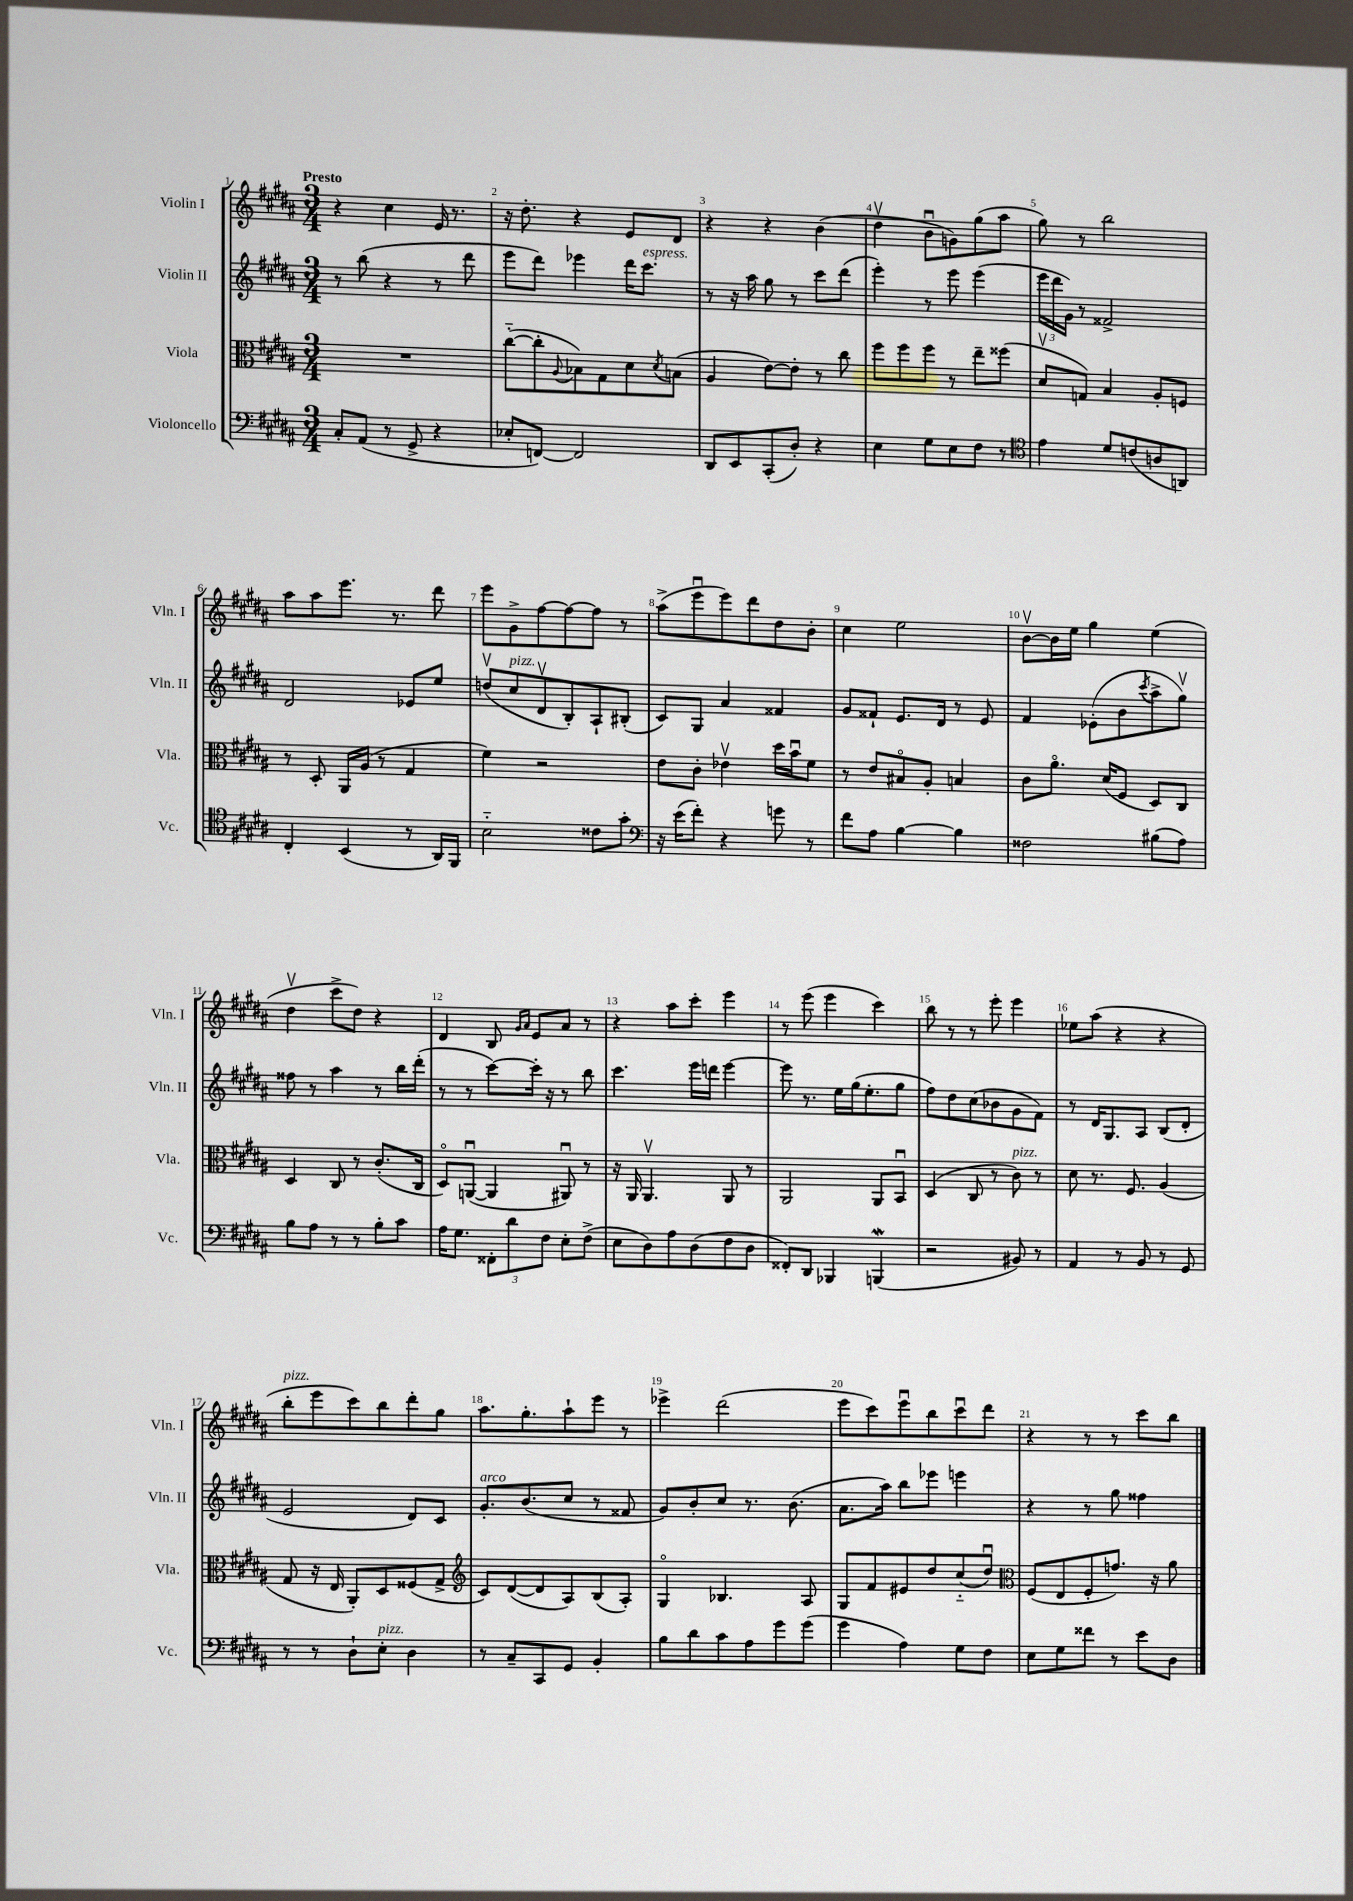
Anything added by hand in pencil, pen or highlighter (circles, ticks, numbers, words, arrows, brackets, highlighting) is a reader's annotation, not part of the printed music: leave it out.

**kern	**kern	**kern	**kern
*staff4	*staff3	*staff2	*staff1
*clefF4	*clefC3	*clefG2	*clefG2
*k[f#c#g#d#a#]	*k[f#c#g#d#a#]	*k[f#c#g#d#a#]	*k[f#c#g#d#a#]
*M3/4	*M3/4	*M3/4	*M3/4
8C#'	2.r	8r	4r
(8AA#	.	(8bb	.
8r	.	4r	4cc#
8GG#^	.	.	.
4r	.	8r	16e
.	.	.	8.r
.	.	8ddd#	.
=	=	=	=
8E-'	([8cc#'~	8eee	16r
.	.	.	8.dd#'
[8FF)	8cc#']	8ddd#)	.
.	8qqA#	.	.
2FF]	8B-)	4eee-	4r
.	8G#	.	.
.	8d#	16ddd#	8e
.	.	8.ccc#	.
.	8qd#	.	.
.	(8B	.	8d#
=	=	=	=
8DD#	4A#	8r	4r
8EE	.	16r	.
.	.	16aa#	.
(8CC#'	[8e)	8gg#	4r
8D#')	8e']	8r	.
4r	8r	8ccc#	(4b
.	8cc#	(8ddd#	.
=	=	=	=
4E	8ff#	4eee')	4dd#v
.	8ff#	.	.
8G#	8ff#	8r	8bu
8E	8r	8eee	8g)
8F#	8ee~	(4eee	(8gg#
8r	(8ff##	.	8aa#
=	=	=	=
*clefC4	*	*	*
4e	8d#v	24eee	8gg#)
.	.	24ddd#	.
.	.	24g#)	.
.	8G)	8r	8r
8d#	4B	2f##^	2bb
(8c	.	.	.
8A	8A#'	.	.
8AA)	8F	.	.
=	=	=	=
4C#'	8r	2d#	8aa#
.	8D#'	.	8aa#
(4BB	16AA#	.	8.eee
.	(16A#	.	.
.	8r	.	.
.	.	.	8.r
8r	4G#	8e-	.
16AA#)	.	8ee	8ddd#
16FF#	.	.	.
=	=	=	=
2B'~	4f#)	(8ddv	8eee
.	.	8cc#	8g#^
.	2r	8d#v	[8ff#
.	.	8B')	8ff#_
8c##	.	8A#`	8ff#]
8g#'	.	(8B#'	8r
=	=	=	=
*clefF4	*	*	*
16r	8e	8c#)	(8aa#^
(16e	.	.	.
8f#')	8c#'	8G#	8eeeu
4r	4e-v	4a#	8eee)
.	.	.	8ddd#
8g	16dd#	4f##	8dd#
.	16bu	.	.
8r	8f#	.	8b'
=	=	=	=
8f#	8r	8g#	4cc#
8A#	8e	8f##`	.
[4B	8B#o	8.e	2ee
.	8A#'	.	.
.	.	16d#	.
4B]	4B	8r	.
.	.	8e	.
=	=	=	=
2F##	8c#	4f#	[8bv
.	8.a#o	.	16b]
.	.	.	16ee
.	.	(8e-'	4gg#
.	(16d#	.	.
.	8F#	8b	.
.	.	8qccc#	.
(8B#	8D#)	8aa#^	(4ee
8A#)	8C#	8gg#v)	.
=	=	=	=
8B	4D#	8ff##	4dd#v
8A#	.	8r	.
8r	8C#	4aa#	8ccc#^
8r	8r	.	8dd#)
8B'	(8.c#'	8r	4r
8c#	.	16bb	.
.	16C#	(16ddd#'	.
=	=	=	=
16A#	8D#o)	8r	4d#
8.G#	.	.	.
.	([8AAu	8r	.
12FF##'	4AA]	[8ccc#)	8B
12d#	.	.	.
.	.	.	16qqg#
.	.	.	16qqa#
.	.	16ccc#']	8e
12F#	.	.	.
.	.	16r	.
8E'	8AA#u)	8r	8a#
(8F#^	8r	8bb	8r
=	=	=	=
8E	16r	4.ccc#	4r
.	16AA#	.	.
8D#)	4.AA#v	.	.
8A#	.	.	8aa#
(8D#	.	16eee	8ccc#'
.	.	16ddd	.
8F#	8AA#	[4eee	4eee
8D#	8r	.	.
=	=	=	=
8FF##')	2AA#	8eee]	8r
8DD#	.	8.r	(8eee
4BBB-	.	.	4eee
.	.	16ee	.
.	.	(16gg#	.
.	.	8.ee'	.
(4BBB	8AA#	.	4ccc#)
.	8BBu	8gg#	.
=	=	=	=
2r	(4D#	8ff#)	8bb
.	.	8dd#	8r
.	8C#	(8cc#	8r
.	8r	8b-	8eee'
8BB#)	8c#)	8g#	4eee
8r	8r	8f#)	.
=	=	=	=
4AA#	8d#	8r	8ee-
.	8.r	16d#	(8aa#
.	.	8.G#	.
8r	.	.	4r
.	8.F#	.	.
8BB	.	8A#	.
8r	(4A#	(8B	4r
8GG#	.	8d#'	.
=	=	=	=
8r	8G#	2e	8bb'
8r	16r	.	8eee
.	16E	.	.
8D#`	8AA#')	.	8ccc#)
8E'	8D#	.	8bb
4D#	(8F##	8d#)	8ddd#'
.	8G#^	8c#	8gg#
=	=	=	=
*	*clefG2	*	*
8r	8c#)	8.g#'	8.aa#
8C#~	([8d#	.	.
.	.	(8.b	8.gg#'
8CC#	8d#]	.	.
8GG#	8A#)	8cc#	8aa#`
4BB'	(8B	8r	8eee
.	8A#')	8f##	8r
=	=	=	=
8B	4G#o	8g#)	4eee-^
8d#	.	8b'	.
8c#	4.B-	8cc#	(2ddd#
8A#	.	8.r	.
8g#	.	.	.
.	.	(8.b	.
(8g#	8A#	.	.
=	=	=	=
4g#	8G#	8.a#	8eee
.	8f#	.	8ccc#)
.	.	16aa#)	.
4A#)	8e#	8bb	8eeeu
.	8dd#	8eee-	8bb
8G#	(8cc#'~	4eee	8ccc#u
8F#	8dd#u)	.	8ddd#
=	=	=	=
*	*clefC3	*	*
8E	(8F#	4r	4r
8G#	8E	.	.
8f##	8F#'	8r	8r
8r	8.g)	8gg#	8r
8e	.	4ff##	8ccc#
.	16r	.	.
8D#	8a#	.	8bb
==	==	==	==
*-	*-	*-	*-
